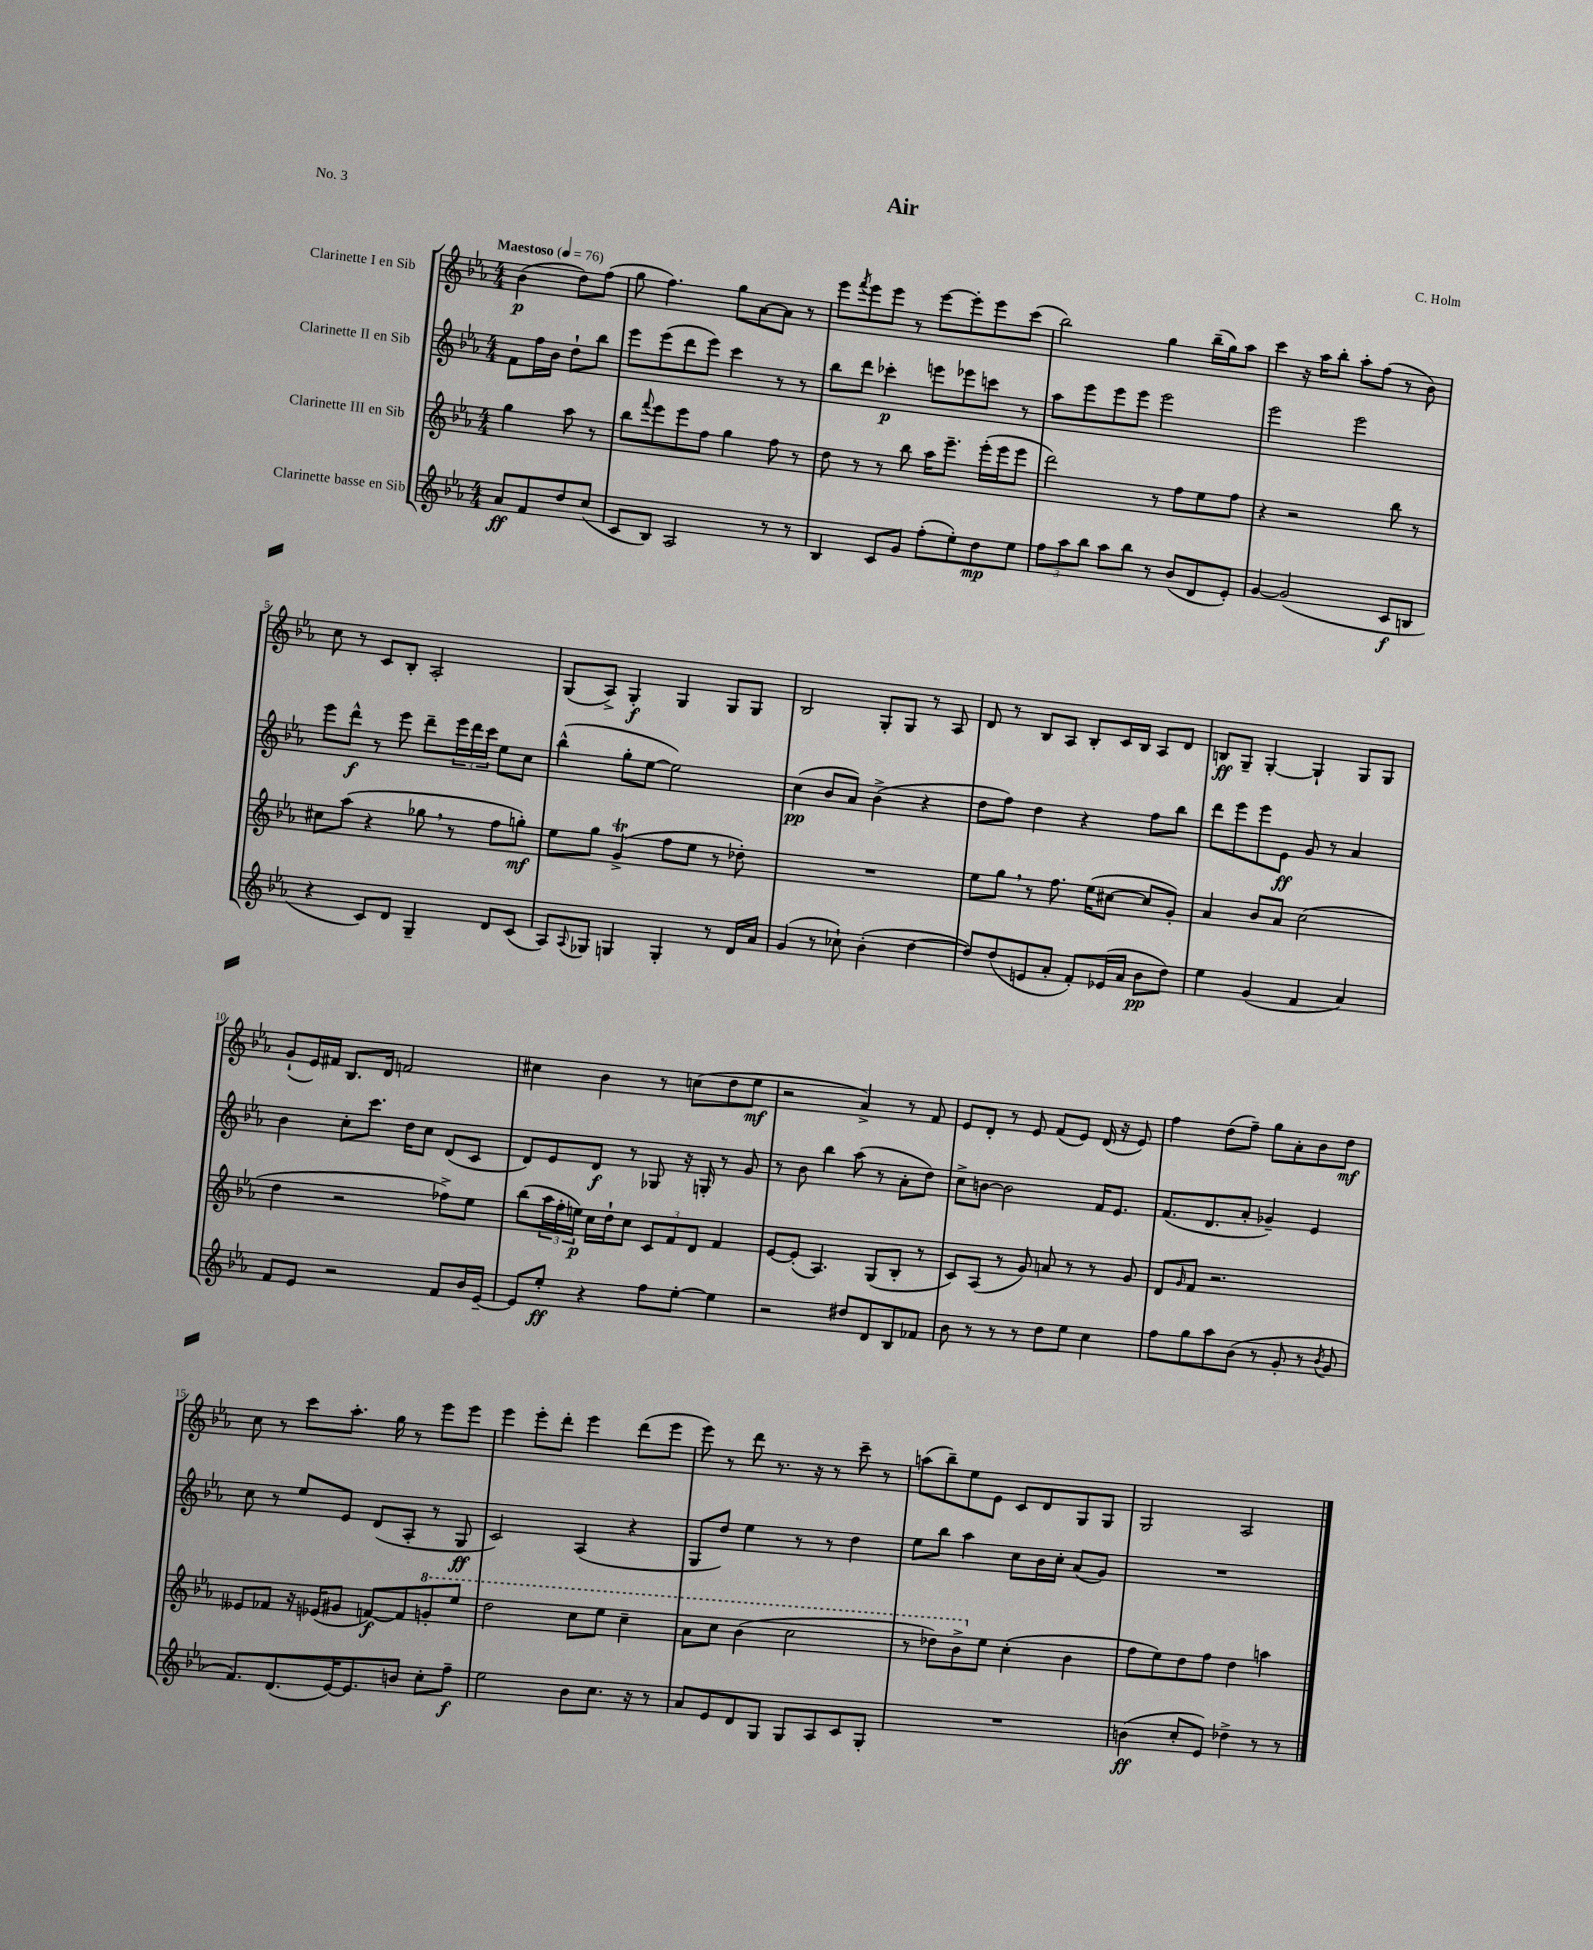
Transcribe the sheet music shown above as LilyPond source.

\header { title = "Air" composer = "C. Holm" piece = "No. 3" }
<<
\new StaffGroup <<
\new Staff = "s0" \with { instrumentName = "Clarinette I en Sib" } {
    \clef treble \key ees \major \numericTimeSignature \time 4/4 \partial 2 \tempo "Maestoso" 4 = 76
    bes'4\p( d''8) f''8( |
    g''8 f''4.) g''8 aes'8~ aes'8 r8 |
    ees'''8 \acciaccatura { f'''8 } ees'''8 ees'''8 r8 ees'''8~ ees'''8-. ees'''8 c'''8( |
    bes''2) g''4 bes''16--( g''16) aes''8 |
    c'''4 r16 aes''16 bes''8-. aes''8-. f''8( r8 bes'8) |
    c''8 r8 c'8 bes8-. aes2-. |
    g8( aes8->) g4-.\f g4 g8 g8 |
    bes2 g8-. g8 r8 aes8 |
    d'8 r8 bes8 aes8 bes8-. c'16 bes16 aes8 d'8 |
    b8\ff g8-- g4~-. g4-! g8 g8 |
    g'8-!( ees'16) fis'16 bes8. d'16 f'2 |
    cis''4 bes'4 r8 c''8( d''8 ees''8\mf |
    r2 aes'4->) r8 f'8 |
    ees'8 d'8-. r8 ees'8 f'8( ees'8) d'16( r16 ees'8) |
    f''4 d''8( f''8--) g''8 aes'8-. bes'8 d''8\mf |
    c''8 r8 c'''8 aes''8.-. g''16 r8 ees'''8 ees'''8 |
    ees'''4 ees'''8-. d'''8-. ees'''4 d'''8( ees'''8 |
    ees'''8) r8 d'''8 r8. r16 r8 c'''8-- r8 |
    a''8( bes''8--) ees''8 ees'8 c'8 d'8 g8 g8 |
    g2 aes2 \bar "|." |
}
\new Staff = "s1" \with { instrumentName = "Clarinette II en Sib" } {
    \clef treble \key ees \major \numericTimeSignature \time 4/4 \partial 2
    f'8 f''16 bes'16 d''8-! bes''8 |
    ees'''8 ees'''8( d'''8 ees'''8) c'''4 r8 r8 |
    bes''8 d'''8 ces'''4-.\p e'''8 ees'''8 c'''8 r8 |
    aes''8 ees'''8 ees'''8 ees'''8 ees'''2 |
    ees'''2 ees'''2 |
    ees'''8 d'''8-^\f r8 ees'''8 d'''8-- \tuplet 3/2 { ees'''16 d'''16 c'''16 } ees''8 c''8 |
    bes''4-^( g''8-. ees''8~ ees''2) |
    c''4\pp( bes'8 aes'8) bes'4->( r4 |
    d''8 f''8) d''4 r4 f''8 bes''8 |
    d'''8 ees'''8 ees'''8 ees'8\ff g'8 r8 aes'4 |
    bes'4 c''8-. c'''8. d''16 c''8 d'8( c'8 |
    d'8) ees'8 d'8\f r8 ges8 r16 g16-. r8 g'8 |
    r8 bes'8 bes''4 aes''8( r8 aes'8-. d''8) |
    c''8-> b'8~ b'2 f'16 ees'8. |
    f'8.( d'8. aes'8-. ges'4--) ees'4 |
    c''8 r8 ees''8 ees'8 d'8( aes8-. r8 g8\ff |
    c'2) aes4( r4 |
    g8 d''8) ees''4 r8 r8 d''4 |
    ees''8 bes''8 aes''4 c''8 bes'16 c''16-. aes'8( g'8) |
    R1 \bar "|." |
}
\new Staff = "s2" \with { instrumentName = "Clarinette III en Sib" } {
    \clef treble \key ees \major \numericTimeSignature \time 4/4 \partial 2
    g''4 aes''8 r8 |
    bes''8 \appoggiatura { f'''8 } ees'''8 ees'''8 f''8 g''4 f''8 r8 |
    d''8 r8 r8 bes''8 aes''16 ees'''8.-- ees'''16-.( ees'''16 ees'''8 |
    d'''2) r8 f''8 ees''8 f''8 |
    r4 r2 bes''8 r8 |
    cis''8 aes''8( r4 ges''8 \breathe r8 f''8 g''8-.\mf) |
    ees''8 g''8 g'4->\trill( f''8 ees''8 r8 des''8-.) |
    R1 |
    ees''8 g''8 \breathe r8 f''8. ees''16( cis''8~ cis''8 g'8-.) |
    aes'4 bes'8 aes'8 c''2( |
    d''4 r2 fes''8->) ees''8 |
    bes''8( \tuplet 3/2 { aes''16 f''16-. e''16\p) } c''16 d''16-! c''8 \tuplet 3/2 { c'8 f'8 d'8 } f'4 |
    ees'8~ ees'8-.( aes4.) g8( bes8-. r8 |
    c'8) aes8( r8 g'8) a'8 r8 r8 g'8 |
    d'8 \grace { g'16 } f'8 r2. |
    eeses'8 fes'8 r16 ees'16( gis'8 f'8~\f) f'8 \ottava #1 g''!8-. ees'''8 |
    d'''2 c'''8 ees'''8 c'''4-- |
    aes''8 c'''8 bes''4( c'''2 |
    r8 des'''8) bes''8-> \ottava #0 ees''8 c''4-.( bes'4 |
    f''8 ees''8) d''8 f''8 d''4 a''4 \bar "|." |
}
\new Staff = "s3" \with { instrumentName = "Clarinette basse en Sib" } {
    \clef treble \key ees \major \numericTimeSignature \time 4/4 \partial 2
    aes'8\ff f'8 d''8 c''8( |
    c'8 bes8) aes2 r8 r8 |
    bes4 c'8 g'8 f''8-.( ees''8-.) d''8\mp ees''8 |
    \tuplet 3/2 { f''8 aes''8 bes''8 } aes''8 bes''8 r8 bes'8( d'8 ees'8-.) |
    g'4~ g'2( c'8\f b8 |
    r4 c'8) d'8 g4-- d'8 c'8( |
    aes8) \appoggiatura { aes8 } ges8 g4 g4-. r8 d'16 aes'16 |
    g'4( r8 ces''8-!) bes'4-.( d''4~ |
    d''8) d''8( e'8 aes'8-. f'8-.) ees'16( aes'16 bes'8\pp d''8) |
    ees''4 g'4( f'4 aes'4) |
    f'8 ees'8 r2 f'8 bes'16 ees'16~-- |
    ees'8 ees''8-.\ff r4 f''8 ees''8~-. ees''4 |
    r2 dis''8 d'8 bes8 fes'8 |
    bes'8 r8 r8 r8 d''8 ees''8 c''4 |
    f''8 g''8 aes''8 bes'8( r8 g'8-. r8 \acciaccatura { bes'8 } g'8 |
    f'8.) d'8.( ees'16~) ees'8. b'8 c''8-. f''8--\f |
    ees''2 bes'8 c''8. r16 r8 |
    aes'8 ees'8 d'8 g8 g8 aes8 c'8 g8-. |
    R1 |
    b'4\ff( c''8-. ees'8) des''4-> r8 r8 \bar "|." |
}
>>
>>
